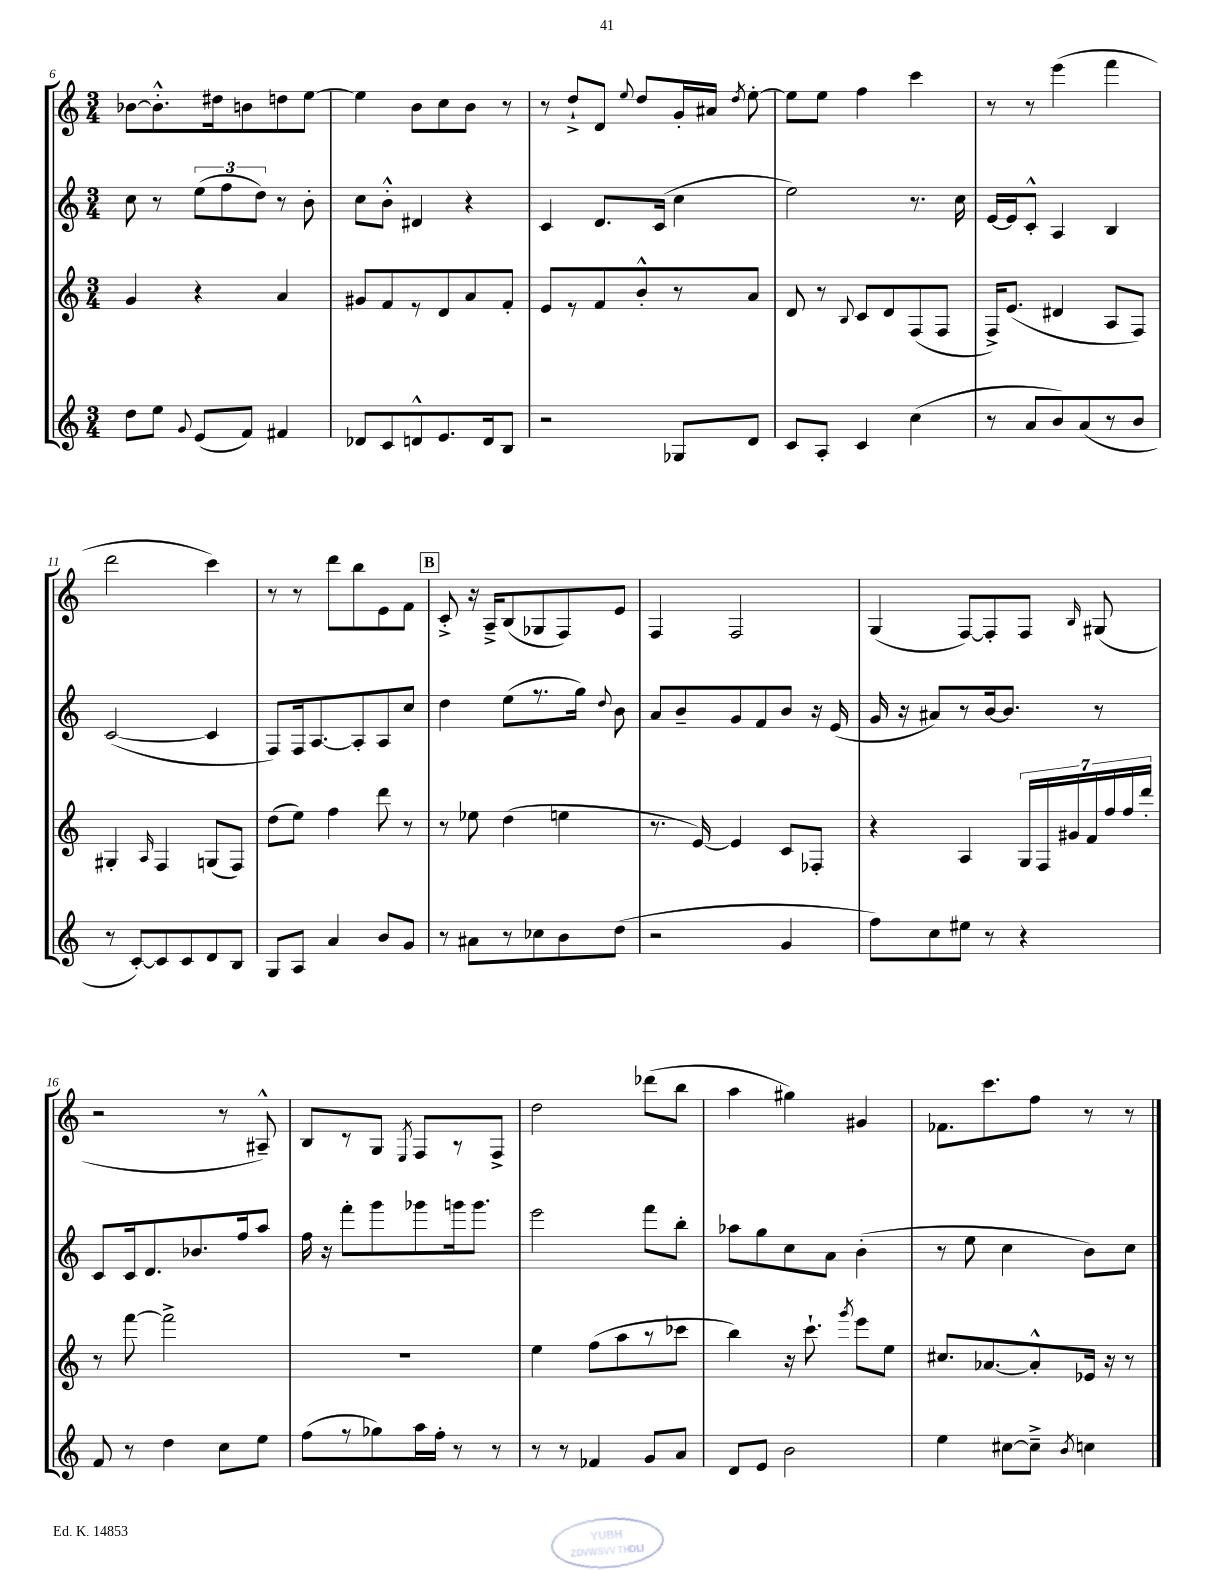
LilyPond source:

<<
\new StaffGroup <<
\new Staff = "s0" {
    \clef treble \key c \major \numericTimeSignature \time 3/4
    \autoBeamOff bes'8[~ bes'8.-.-^ dis''16 b'8 d''8 e''8]~ |
    e''4 b'8[ c''8 b'8] r8 |
    r8 d''8[-!-> d'8] \appoggiatura { e''8 } d''8[ g'16-. ais'16] \acciaccatura { d''8 } e''8~-. |
    e''8[ e''8] f''4 c'''4 |
    r8 r8 e'''4( f'''4 |
    d'''2 c'''4) |
    r8 r8 d'''8[ b''8 e'8 f'8] |
    \mark \markup { \box "B" } c'8-.-> r16 a16[---> b8( ges8 f8) e'8] |
    f4 f2 |
    g4( f8[~) f8-. f8] \grace { b16 } gis8( |
    r2 r8 ais8---^) |
    b8[ r8 g8] \acciaccatura { e8 } f8[ r8 f8]-> |
    d''2 des'''8[( b''8] |
    a''4 gis''4) gis'4 |
    fes'8.[ c'''8. f''8] r8 r8 \bar "|." |
}
\new Staff = "s1" {
    \clef treble \key c \major \numericTimeSignature \time 3/4
    \autoBeamOff c''8 r8 \tuplet 3/2 { e''8[( f''8 d''8]) } r8 b'8-. |
    c''8[ b'8]-.-^ dis'4 r4 |
    c'4 d'8.[ c'16]( c''4 |
    e''2) r8. c''16 |
    e'16[~ e'16 c'8]-.-^ a4 b4 |
    c'2~( c'4 |
    f8[) f16 a8.~ a8-. a8 c''8] |
    \mark \markup { \box "B" } d''4 e''8[( r8. g''16]) \appoggiatura { d''8 } b'8 |
    a'8[ b'8-- g'8 f'8 b'8] r16 e'16( |
    g'16 r16 ais'8[) r8 b'16~ b'8.] r8 |
    c'8[ c'16 d'8. bes'8. f''16 a''8] |
    f''16 r16 f'''8[-. g'''8 ges'''8 g'''16 g'''8.] |
    e'''2 f'''8[ b''8]-. |
    aes''8[ g''8 c''8 a'8] b'4-.( |
    r8 e''8 c''4 b'8[) c''8] \bar "|." |
}
\new Staff = "s2" {
    \clef treble \key c \major \numericTimeSignature \time 3/4
    \autoBeamOff g'4 r4 a'4 |
    gis'8[ f'8 r8 d'8 a'8 f'8]-. |
    e'8[ r8 f'8 b'8-.-^ r8 a'8] |
    d'8 r8 \appoggiatura { b8 } c'8[ d'8 f8( f8] |
    f16[->) e'8.]( dis'4 a8[ f8]) |
    gis4-. \grace { a16 } f4 g8[( f8]) |
    d''8[( e''8]) f''4 d'''8 r8 |
    \mark \markup { \box "B" } r8 ees''8 d''4( e''4 |
    r8. e'16~) e'4 c'8[ fes8]-. |
    r4 a4 \tuplet 7/4 { g16[ f16 gis'16 f'16 f''16 f''16 d'''16]-. } |
    r8 f'''8~ f'''2-> |
    R2. |
    e''4 f''8[( a''8 r8 ces'''8] |
    b''4) r16 c'''8.-! \acciaccatura { g'''8 } e'''8[ e''8] |
    cis''8.[ aes'8.~ aes'8-.-^ ees'16] r16 r8 \bar "|." |
}
\new Staff = "s3" {
    \clef treble \key c \major \numericTimeSignature \time 3/4
    \autoBeamOff d''8[ e''8] \appoggiatura { g'8 } e'8[( f'8]) fis'4 |
    des'8[ c'8 d'8-^ e'8. d'16 b8] |
    r2 ges8[ d'8] |
    c'8[ a8]-. c'4 c''4( |
    r8 a'8[ b'8) a'8( r8 b'8] |
    r8 c'8[~-.) c'8 c'8 d'8 b8] |
    g8[ a8] a'4 b'8[ g'8] |
    \mark \markup { \box "B" } r8 ais'8[ r8 ces''8 b'8 d''8]( |
    r2 g'4 |
    f''8[) c''8 eis''8] r8 r4 |
    f'8 r8 d''4 c''8[ e''8] |
    f''8[( r8 ges''8) a''16 f''16]-. r8 r8 |
    r8 r8 fes'4 g'8[ a'8] |
    d'8[ e'8] b'2 |
    e''4 cis''8[~ cis''8]---> \acciaccatura { b'8 } c''4 \bar "|." |
}
>>
>>
\layout { \context { \Score currentBarNumber = #6 } }
